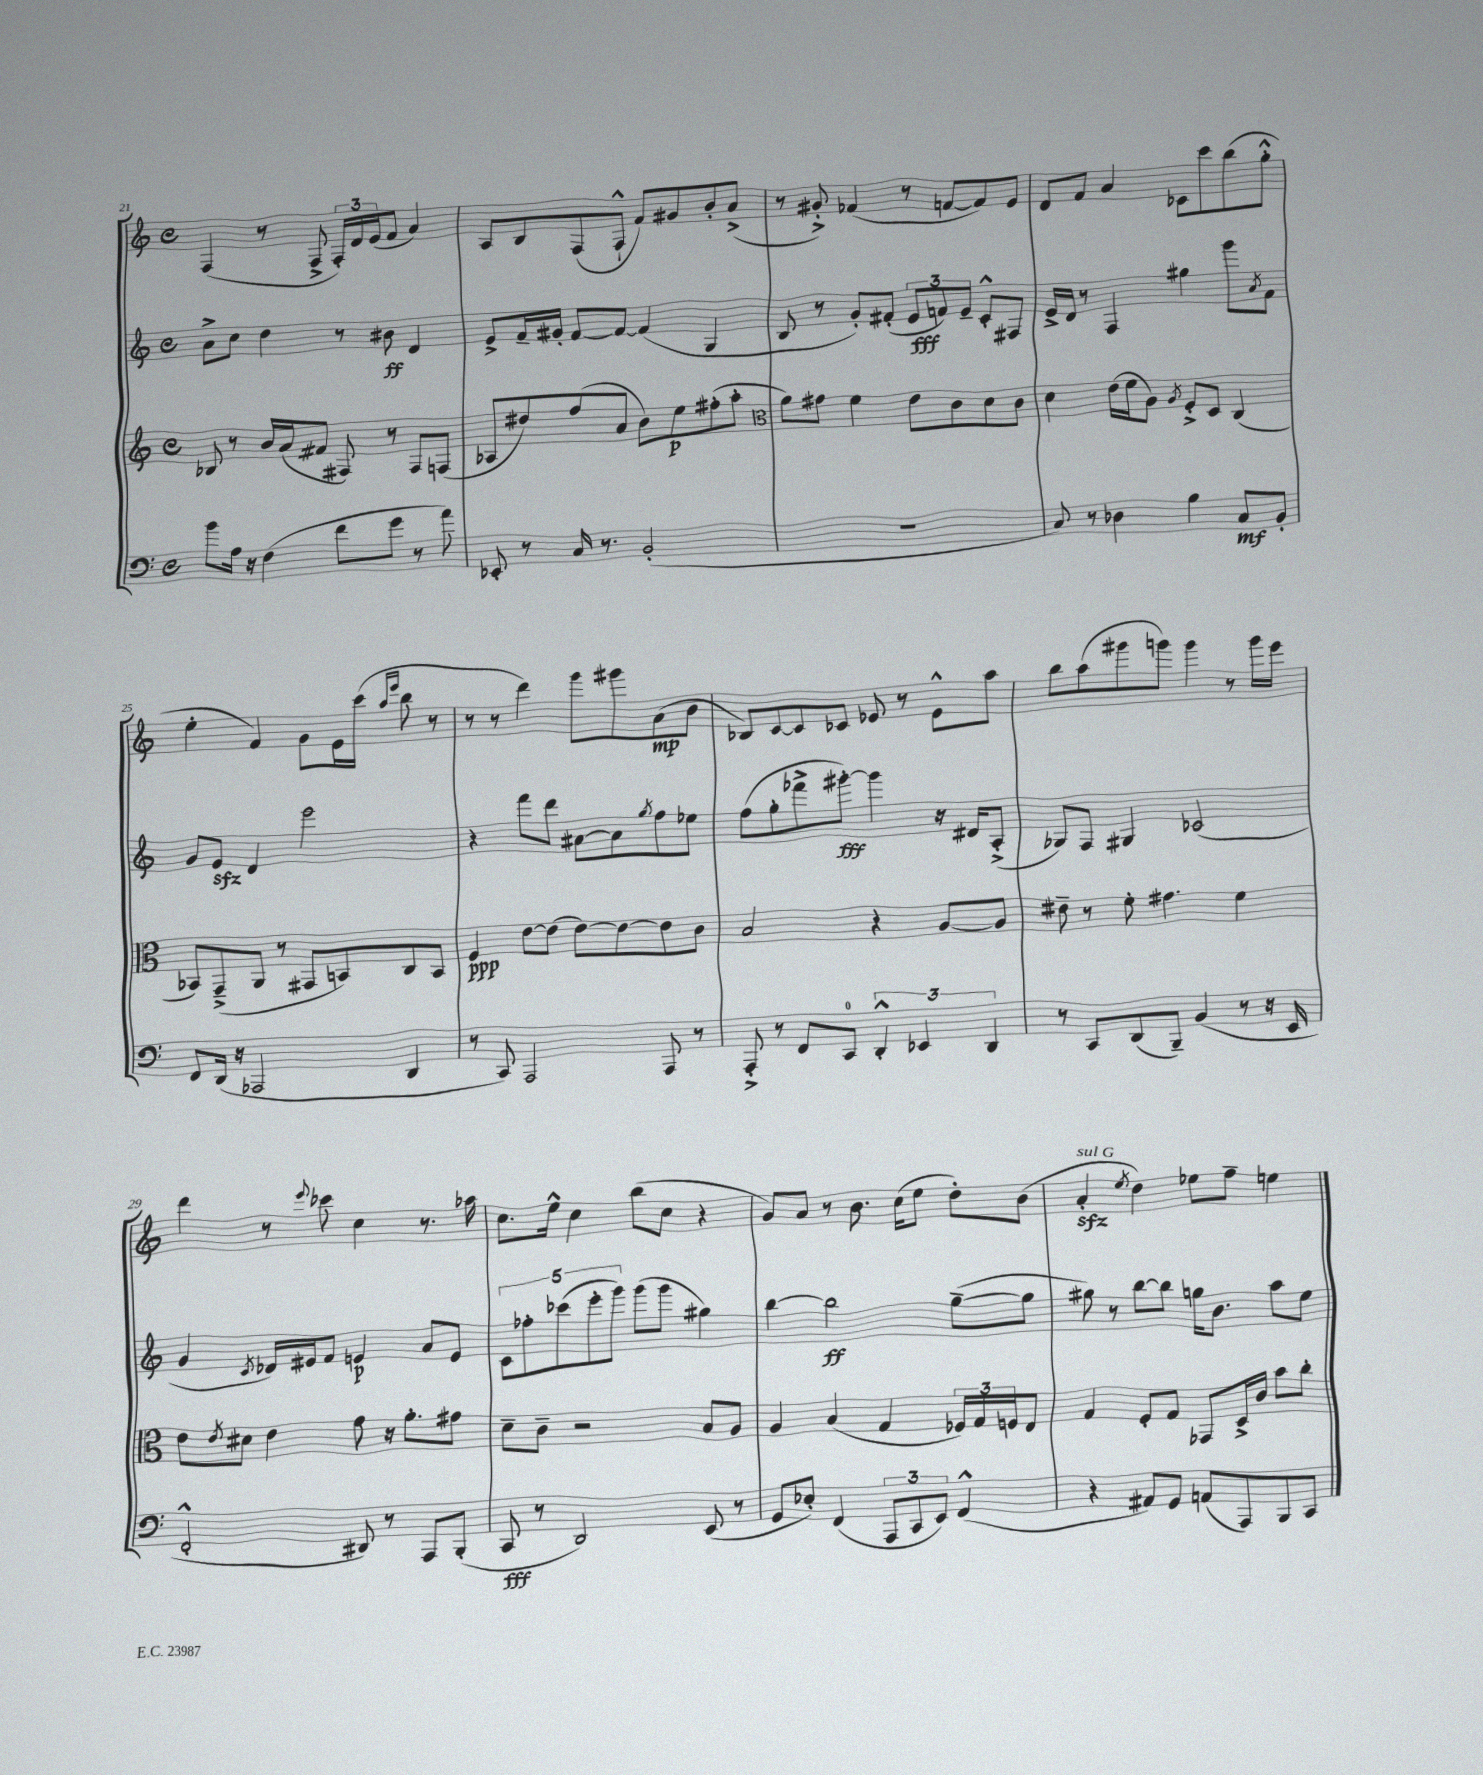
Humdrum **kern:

**kern	**kern	**kern	**kern
*staff4	*staff3	*staff2	*staff1
*clefF4	*clefG2	*clefG2	*clefG2
*k[]	*k[]	*k[]	*k[]
*M4/4	*M4/4	*M4/4	*M4/4
*met(c)	*met(c)	*met(c)	*met(c)
8b\L	8B-/	8a^\L	(4F/
16A\Jk	8r	8cc\J	.
16r	.	.	.
(4F\	16b/LL	4dd\	8r
.	(16a/J	.	.
.	8f#/J	.	8F^/
8f\L	8F#/)	8r	24F'/LL)
.	.	.	24d/
.	.	.	(24e/J
8g\J	8r	8b#\	8f/J
8r	8F#/L	4d/	4a/)
8a\)	(8F/J	.	.
=	=	=	=
8EE-'/	8A-/L	8e^/L	8A/L
8r	8dd#/)	16f~/L	8B/
.	.	16g#'/JJ	.
16C/	(8ff/	[8f/L	(8F/
8.r	.	.	.
.	8a/J	8f/_J	8F`^^/J
(2BB'/	8b\L)	(4f/]	8f/L)
.	8ee\	.	8g#/
.	(8ff#'\	4G/	8b'/
.	8aa'\J	.	(8a^/J
=	=	=	=
*	*clefC3	*	*
1r	8a\L)	8B/	8r
.	8g#\J	8r	8g#'^/)
.	4f\	8g'/L)	(4f-/
.	.	(8f#'/J	.
.	8e\L	12e/L	8r
.	.	12f/)	.
.	8c\	.	[8f/L
.	.	12e~/J	.
.	8d\	8c'^^/L	8f/])
.	8c\J	8F#/J	8e/J
=	=	=	=
8C/)	4d\	16e^/LL	8d/L
.	.	16d/JJ	.
8r	.	8r	8f/J
4D-\	(16e\LL	4F/	4a/
.	16f\J	.	.
.	8A\J)	.	.
.	8qA/	.	.
4B\	8F'^/L	4gg#\	8c-\L
.	8D/J	.	8ccc\
8C/L	(4C/	8ggg\L	(8bb\
.	.	8qa/	.
8BB'/J	.	8f\J	8gg'^^\J
=	=	=	=
8FF/L	8BB-/L)	8g/L	4ee'\
(16DD/Jk	(8GG~^/	8e/J	.
16r	.	.	.
2AAA-/	8AA/J	4d/	4f/)
.	8r	.	.
.	8GG#/L	2eee\	8g\L
.	8BB/)	.	16e\L
.	.	.	(16ccc\JJ
.	.	.	16qqaa/LL
.	.	.	16qqeee/JJ
4DD/	8C/	.	8bb\
.	8BB/J	.	8r
=	=	=	=
8r	4F/	4r	8r
8CC/)	.	.	8r
2AAA/	[8e\L	8fff\L	4ddd\)
.	(8e\]J	8ddd\J	.
.	[8e\L)	[8a#\L	8ggg\L
.	8e\_	8a#\]	8ggg#\
.	.	8qgg/	.
8AAA/	8e\]	8ff\	(8a\
8r	8c\J	8ee-\J	8b\J
=	=	=	=
8AAA'^/	2B/	(8ff\L	8B-/L)
8r	.	8gg'\	[8c/
8FF/L	.	8fff-^\	8c/]
8CC/J	.	[8ggg#'\J)	8c-/J
6DD'^^/	4r	4ggg#\]	8e-/
.	.	.	8r
6EE-/	.	.	.
.	[8A/L	16r	8e-^^\L
.	.	16d#/LK	.
6DD/	.	.	.
.	8A/]J	(8A'^/J	8aa\J
=	=	=	=
8r	8e#~\	8G-/L)	8bb\L
8CC/L	8r	8F/J	(8aa\
(8DD/	8f'\	4G#/	8ggg#\
8BBB~/J)	4.g#\	.	8ggg\J)
(4BB/	.	(2c-/	4ggg\
8r	4f\	.	8r
16r	.	.	16ggg\LL
16EE/	.	.	16eee\JJ
=	=	=	=
2FF'^^/	8e\L	4g/	4ddd\
.	8qe/	.	.
.	8d#\J	.	.
.	.	8qc/	.
.	4e\	16d-/LL)	8r
.	.	16e#/J	.
.	.	.	8qqeee/
.	.	8f/J	8ccc-\
8DD#/)	8g\	4e/	4cc\
8r	16r	.	.
.	8.a'\L	.	.
8AAA/L	.	8a/L	8.r
(8BBB'/J	8g#\J	8e/J	.
.	.	.	16aa-\
=	=	=	=
8CC/	8d~\L	10c\L	8.cc\L
.	.	10ff-'\	.
8r	8c~\J	.	.
.	.	.	16ee^^\Jk
.	.	(10ccc-\	.
2DD/)	2r	.	4cc\
.	.	10eee'\	.
.	.	10ggg\J)	.
.	.	(8ggg\L	(8bb\L
.	.	8ggg\J	8cc\J
(8EE/	8B/L	4gg#\)	4r
8r	8A/J	.	.
=	=	=	=
8GG/L	4A/	[4bb\	8g/L)
8E-'/J)	.	.	8a/J
(4FF/	(4B/	2bb\]	8r
.	.	.	8.b\
12AAA/L	4G/	.	.
.	.	.	(16cc\LK
12CC/	.	.	.
.	.	.	8ee\J
12EE/J)	.	.	.
(4FF^^/	24F-/LL)	([8gg~\L	8dd'\L)
.	24G/	.	.
.	24F/J	.	.
.	8E/J	8gg\]J	(8b\J
=	=	=	=
4r	4G/	8gg#\)	4a'/
.	.	8r	.
.	.	.	8qee/
8AA#/L)	8F'/L	[8bb\L	4dd\)
8GG/J	8G/J	8bb\]J	.
(8AA/L	8GG-/L	16gg\LK	8ee-\L
.	.	8.b\J	.
8AAA/)	16D^/L	.	8ff~\J
.	16c/JJ	.	.
8BBB/	8b\L	8aa\L	4ee\
8CC/J	8cc'\J	8ee\J	.
==	==	==	==
*-	*-	*-	*-
